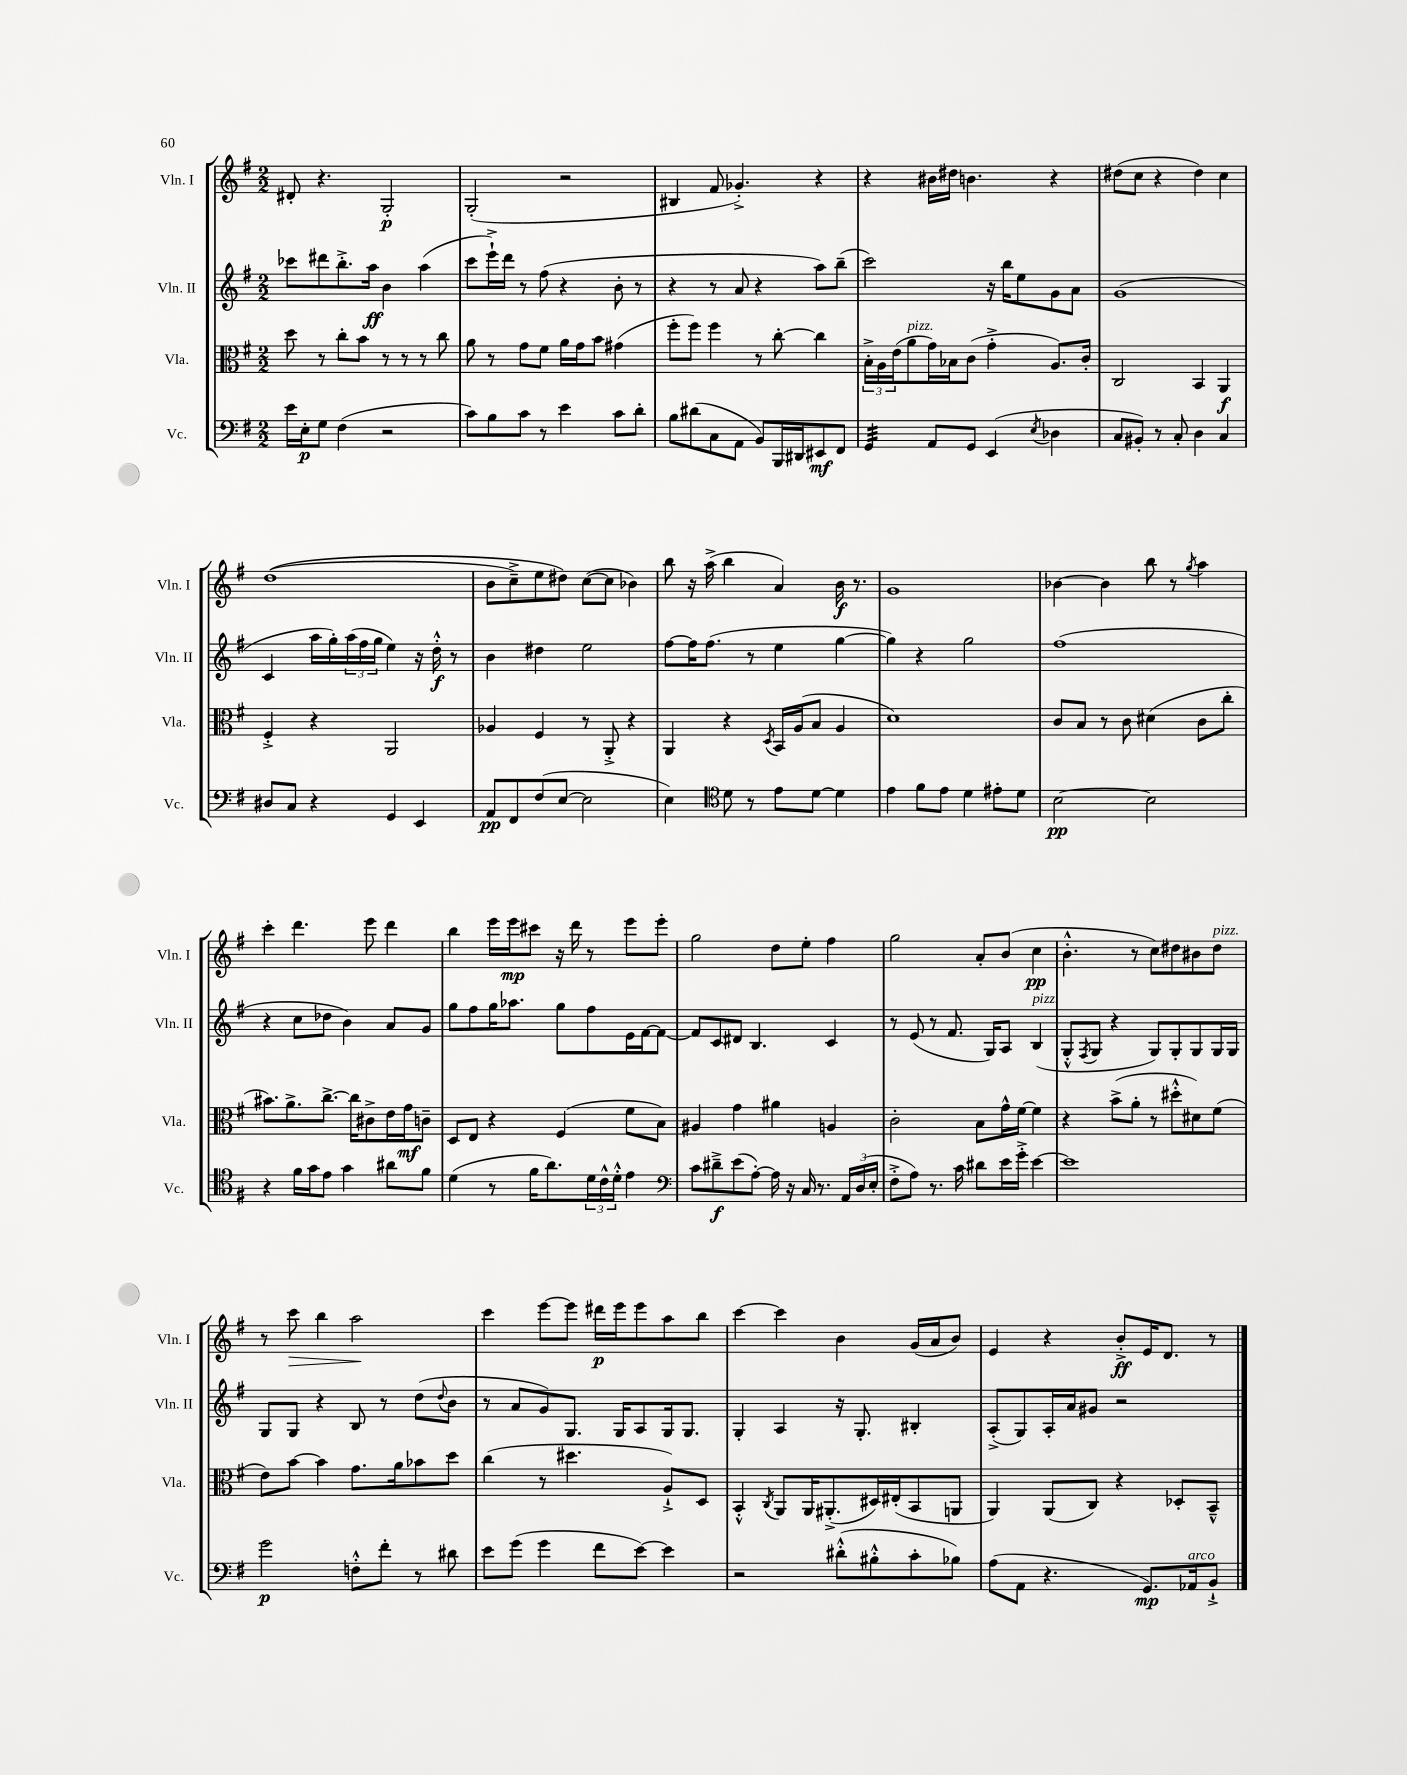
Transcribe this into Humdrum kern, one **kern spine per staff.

**kern	**kern	**kern	**kern
*staff4	*staff3	*staff2	*staff1
*clefF4	*clefC3	*clefG2	*clefG2
*k[f#]	*k[f#]	*k[f#]	*k[f#]
*M2/2	*M2/2	*M2/2	*M2/2
16e\LL	8dd\	8ccc-\L	8d#'/
16E'\J	.	.	.
8G\J	8r	8ddd#\	4.r
(4F#\	8cc'\L	8.bb'^\	.
.	8b\J	.	.
.	.	16aa\Jk	.
2r	8r	4b\	2G'/
.	8r	.	.
.	8r	(4aa\	.
.	8cc\	.	.
=	=	=	=
8c\L)	8a\	8ccc\L	(2G'/
8B\	8r	16eee`^\L)	.
.	.	16ddd\JJ	.
8c\J	8g\L	8r	.
8r	8f#\J	(8ff#\	.
4e\	16a\LL	4r	2r
.	16g\J	.	.
.	8b\J	.	.
8c\L	(4g#\	8b'\	.
8d'\J	.	8r	.
=	=	=	=
8B\L	8ff#'\L	4r	4B#/
(8d#\	8ff#\J)	.	.
8C\	4ff#\	8r	8f#/
8AA\J	.	8a/	4.g-'^/)
8BB/L)	8r	4r	.
16BBB/L	[8cc'\	.	.
16DD#/J	.	.	.
8EE#/	4cc\]	8aa\L)	4r
8FF#/J	.	(8bb~\J	.
=	=	=	=
4GG/	24B'^\LL	2ccc\)	4r
.	24A\	.	.
.	(24e\J	.	.
.	8a\	.	.
8AA/L	16g\L)	.	16b#\LL
.	16B-\J	.	16dd#\JJ
8GG/J	(8c\J	.	4.b\
(4EE/	4g'^\	16r	.
.	.	16bb\LK	.
.	.	8ee\	.
8qE/	.	.	.
4D-\	8.A/L)	8g\	4r
.	.	8a\J	.
.	16c'/Jk	.	.
=	=	=	=
8C/L	2C/	(1g	(8dd#\L
8BB#'/J)	.	.	8cc\J
8r	.	.	4r
8C'/	.	.	.
4D\	4BB/	.	4dd#\)
4C/	4AA/	.	4cc\
=	=	=	=
8D#/L	4F#'^/	4c/	&((1dd
8C/J	.	.	.
4r	4r	16aa\LL	.
.	.	16gg'\)	.
.	.	(24aa\	.
.	.	24ff#\	.
.	.	24gg\JJ	.
4GG/	2AA/	4ee\)	.
4EE/	.	16r	.
.	.	16dd'^^\	.
.	.	8r	.
=	=	=	=
8AA/L	4A-/	4b\	8b\L
8FF#/	.	.	8cc~^\)
(8F#/	4F#/	4dd#\	8ee\
[8E/J	.	.	8dd#\J&)
2E\]	8r	2ee\	([8cc\L
.	8AA'^/	.	8cc\]J
.	4r	.	4b-\)
=	=	=	=
4E\)	4AA/	[8ff#\L	8bb\
.	.	16ff#\]K	16r
.	.	(8.ff#\J	(16aa^\
*clefC4	*	*	*
8d\	4r	.	4bb\
8r	.	8r	.
.	8qD/	.	.
8e\L	16BB/LL	4ee\	4a/)
.	(16A/J	.	.
[8d\J	8B/J	.	.
4d\]	4A/	[4gg\	16b\
.	.	.	8.r
=	=	=	=
4e\	1d)	4gg\])	1g
8f#\L	.	4r	.
8e\J	.	.	.
4d\	.	2gg\	.
8e#'\L	.	.	.
8d\J	.	.	.
=	=	=	=
[2B\	8c/L	(1ff#	[4b-\
.	8B/J	.	.
.	8r	.	4b-\]
.	8c\	.	.
2B\]	(4d#\	.	8bb\
.	.	.	8r
.	.	.	8qgg/
.	8c\L	.	4aa\
.	8cc'\J	.	.
=	=	=	=
4r	8.b#\L)	4r	4ccc'\
.	8.a^\	.	.
16f#\LL	.	8cc\L	4.ddd\
16g\J	.	.	.
8e\J	[8.cc^\J	8dd-\J	.
4g\	.	4b\)	.
.	16cc\]LK	.	.
.	8c#^\	.	8eee\
8a#\L	16e\L	8a/L	4ddd\
.	16g\J	.	.
8f#\J	8c~\J	8g/J	.
=	=	=	=
(4d\	8D/L	8gg\L	4bb\
.	8E/J	8ff#\	.
8r	4r	16gg\K	16eee\LL
.	.	8.aa-\J	16eee\J
16f#\LK	.	.	8ccc#\J
8.a\)	.	.	.
.	(4F#/	8gg\L	16r
.	.	.	16ddd\
24d\L	.	8ff#\	8r
24c^^\	.	.	.
24d'^^\JJ	.	.	.
4e\	8f#\L	16e\L	8eee\L
.	.	[16f#\J	.
.	8B\J)	8f#\_J	8eee'\J
=	=	=	=
*clefF4	*	*	*
8c\L	4A#/	8f#/]L	2gg\
8d#~^\	.	8c/	.
(8e\	4g\	8d#/J	.
[8A'\J)	.	4.B/	.
16A\]	4a#\	.	8dd\L
16r	.	.	.
16C/	.	.	8ee'\J
8.r	.	.	.
.	4A/	4c/	4ff#\
24AA/LL	.	.	.
(24D/	.	.	.
24E'/JJ	.	.	.
=	=	=	=
8F#'^\L	2c'\	8r	2gg\
8A\J)	.	(8e/	.
8.r	.	8r	.
.	.	8.f#/	.
16c\	.	.	.
8d#\L	8B\L	.	8a'/L
.	.	16G/LK)	.
16e\L	16g^^\L	8A/J	(8b/J
16g'^\JJ	[16f#\JJ	.	.
[4e\	4f#\]	(4B/	4cc\
=	=	=	=
1e]	4r	8G'^^/L	4.b'^^\
.	.	8qF#/	.
.	.	8G/J	.
.	(8b^\L	4r	.
.	8a'\J	.	8r
.	8r	8G/L)	8cc\L)
.	8dd#'^^\L	8G'/	8dd#\
.	8d#\)	8G/	8b#\
.	(8f#\J	16G/L	8dd#\J
.	.	16G/JJ	.
=	=	=	=
2g\	8e\L)	8G/L	8r
.	[8b\J	8G/J	8ccc\
.	4b\]	4r	4bb\
8F'^^\L	8.g\L	8B/	2aa\
8f#'\J	.	8r	.
.	16a\k	.	.
8r	8b-\	(8dd\L	.
.	.	8qqdd/	.
8d#\	8dd\J	8b\J	.
=	=	=	=
8e\L	(4cc\	8r	4ccc\
(8g\J	.	8a/L	.
4g\	8r	8g/)	[8eee\L
.	4.dd#\	8.G/J	8eee\]J
8f#\L	.	.	16ddd#\LL
.	.	16G/LK	16eee\J
[8e\J)	.	8A/	8eee\
4e\]	8A`^/L)	16G/k	8aa\
.	.	8.G/J	.
.	8D/J	.	8bb\J
=	=	=	=
2r	4BB'^^/	4G'/	[4ccc\
.	8qC/	.	.
.	8AA/L	4A/	4ccc\]
.	16AA/K	.	.
.	(8.AA#'^/	.	.
(8d#'^^\L	.	16r	4b\
.	.	8.G'/	.
8B#'^^\	16D#/L)	.	.
.	(16E#'/J	.	.
8c'\	8BB/	4B#'/	(16g/LL
.	.	.	16a/J
8B-\J)	8AA/J	.	8b/J)
=	=	=	=
(8A\L	4AA/)	(8A'^/L	4e/
8AA\J	.	8G/)	.
4.r	(8AA/L	16A'/L	4r
.	.	16a/J	.
.	8C/J)	8g#/J	.
.	4r	2r	8b'^/L
8.GG/L)	.	.	16e/K
.	.	.	8.d/J
.	8D-'/L	.	.
16AA-/k	.	.	.
8BB`^/J	8BB~^^/J	.	8r
==	==	==	==
*-	*-	*-	*-
